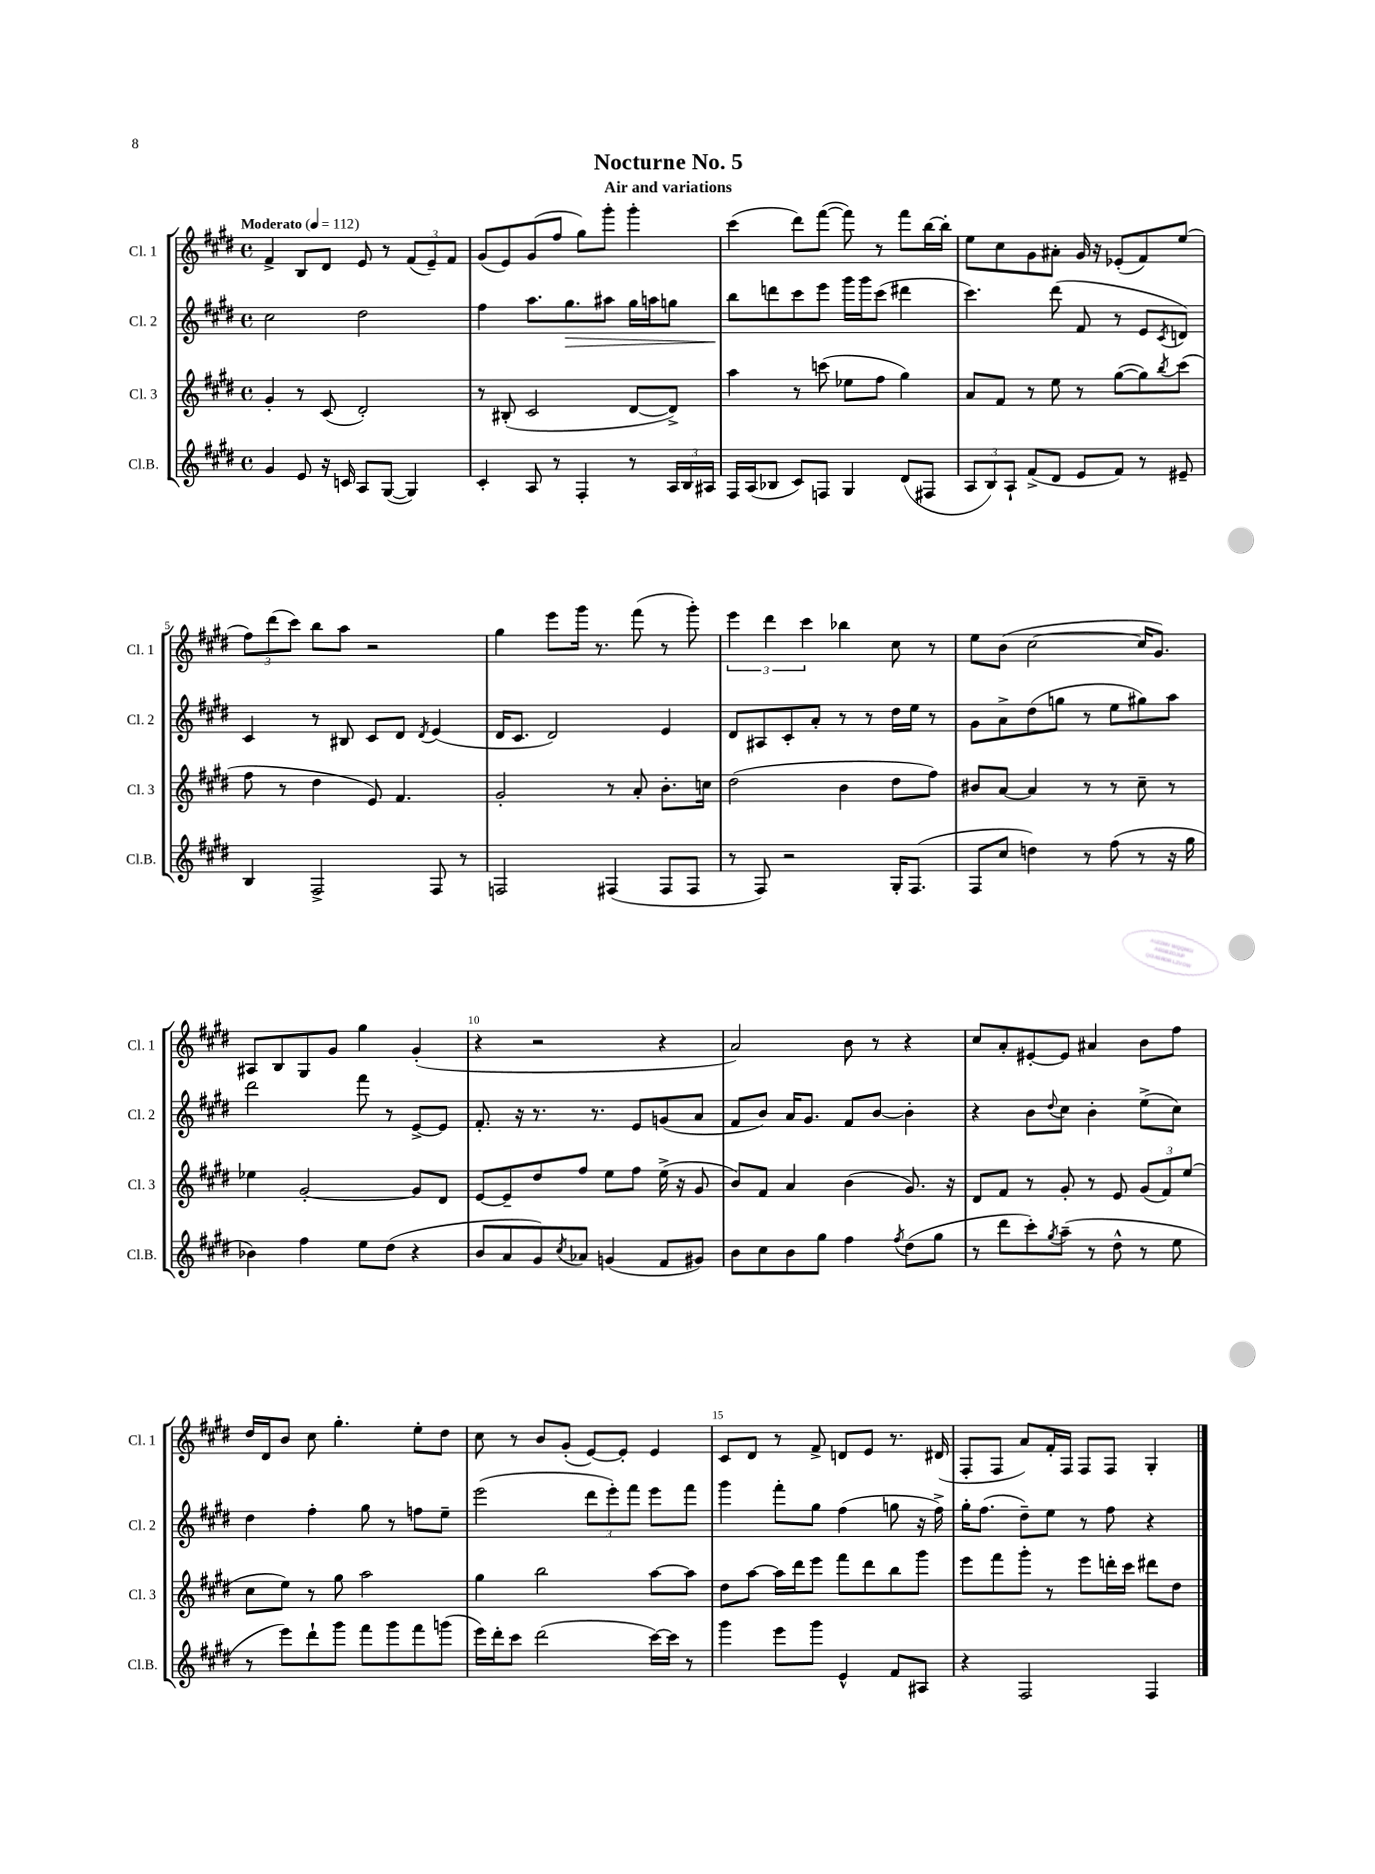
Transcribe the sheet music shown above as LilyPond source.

\header { title = "Nocturne No. 5" subtitle = "Air and variations" }
<<
\new StaffGroup <<
\new Staff = "s0" \with { instrumentName = "Cl. 1" shortInstrumentName = "Cl. 1" } {
    \clef treble \key e \major \defaultTimeSignature \time 4/4 \tempo "Moderato" 4 = 112
    fis'4-> b8 dis'8 e'8 r8 \tuplet 3/2 { fis'8( e'8--) fis'8 } |
    gis'8( e'8) gis'8( fis''8 gis''8) gis'''8-. gis'''4-. |
    cis'''4( dis'''8) fis'''8~( fis'''8) r8 fis'''8 b''16~ b''16-. |
    e''8 cis''8 gis'8 ais'8-. gis'16 r16 ees'8-.( fis'8) e''8( |
    \tuplet 3/2 { fis''8) dis'''8( cis'''8) } b''8 a''8 r2 |
    gis''4 e'''8 gis'''16 r8. fis'''8( r8 gis'''8-.) |
    \tuplet 3/2 { e'''4 dis'''4 cis'''4 } bes''4 cis''8 r8 |
    e''8 b'8( cis''2~ cis''16 gis'8.) |
    ais8 b8 gis8 gis'8 gis''4 gis'4-.( |
    r4 r2 r4 |
    a'2) b'8 r8 r4 |
    cis''8 a'8-. eis'8~-. eis'8 ais'4 b'8 fis''8 |
    dis''16 dis'16 b'8 cis''8 gis''4.-. e''8-. dis''8 |
    cis''8 r8 b'8 gis'8-.( e'8~) e'8-. e'4 |
    cis'8 dis'8 r8 fis'8-> d'8 e'8 r8. dis'16( |
    fis8-. fis8 a'8) fis'16-. fis16 fis8 fis8 gis4-. \bar "|." |
}
\new Staff = "s1" \with { instrumentName = "Cl. 2" shortInstrumentName = "Cl. 2" } {
    \clef treble \key e \major \defaultTimeSignature \time 4/4
    cis''2 dis''2 |
    fis''4 a''8. gis''8.\> ais''8 gis''16 a''16 g''8 |
    b''8\! d'''8 cis'''8 e'''8 gis'''16 gis'''16 cis'''8( dis'''4 |
    cis'''4.) dis'''8( fis'8 r8 e'8 \acciaccatura { cis'8 } d'8) |
    cis'4 r8 bis8 cis'8 dis'8 \acciaccatura { dis'8 } e'4( |
    dis'16 cis'8. dis'2) e'4 |
    dis'8 ais8 cis'8-. a'8-. r8 r8 dis''16 e''16 r8 |
    gis'8 a'8-> dis''8( g''8 r8 e''8 gis''8) a''8 |
    dis'''2 fis'''8 r8 e'8~-> e'8 |
    fis'8.-. r16 r8. r8. e'8 g'8( a'8 |
    fis'8 b'8) a'16 gis'8. fis'8 b'8~ b'4-. |
    r4 b'8 \appoggiatura { dis''8 } cis''8 b'4-. e''8->( cis''8) |
    dis''4 fis''4-. gis''8 r8 f''8 e''8-- |
    e'''2( \tuplet 3/2 { dis'''8 e'''8-.) fis'''8 } e'''8 fis'''8 |
    gis'''4 fis'''8-. gis''8 fis''4( g''8 r16 fis''16->) |
    gis''16-. fis''8.( dis''8--) e''8 r8 fis''8 r4 \bar "|." |
}
\new Staff = "s2" \with { instrumentName = "Cl. 3" shortInstrumentName = "Cl. 3" } {
    \clef treble \key e \major \defaultTimeSignature \time 4/4
    gis'4-. r8 cis'8( dis'2-.) |
    r8 bis8-.( cis'2 dis'8~ dis'8->) |
    a''4 r8 c'''8( ees''8 fis''8 gis''4) |
    a'8 fis'8 r8 e''8 r8 gis''8~( gis''8) \acciaccatura { b''8 } cis'''8( |
    fis''8 r8 dis''4 e'8) fis'4. |
    gis'2-. r8 a'8-. b'8.-. c''16 |
    dis''2( b'4 dis''8 fis''8) |
    bis'8 a'8~ a'4 r8 r8 cis''8-- r8 |
    ees''4 gis'2~-. gis'8 dis'8 |
    e'8~ e'8-- dis''8 fis''8 e''8 fis''8 e''16->( r16 gis'8 |
    b'8) fis'8 a'4 b'4( gis'8.) r16 |
    dis'8 fis'8 r8 gis'8-. r8 e'8 \tuplet 3/2 { gis'8( fis'8) e''8( } |
    cis''8 e''8) r8 gis''8 a''2 |
    gis''4 b''2 a''8~ a''8 |
    dis''8 a''8~ a''16 dis'''16 e'''8 fis'''8 dis'''8 b''8 gis'''8 |
    e'''8 fis'''8 gis'''8-. r8 e'''8 d'''16-. cis'''16 dis'''8 dis''8 \bar "|." |
}
\new Staff = "s3" \with { instrumentName = "Cl.B." shortInstrumentName = "Cl.B." } {
    \clef treble \key e \major \defaultTimeSignature \time 4/4
    gis'4 e'8 r16 c'16 a8 gis8~( gis4) |
    cis'4-. a8 r8 fis4-. r8 \tuplet 3/2 { a16 b16 ais16 } |
    fis16 a16( bes8 cis'8) f8 gis4 dis'8( fis8 |
    \tuplet 3/2 { a8 b8) a8-! } fis'8->( dis'8 e'8 fis'8) r8 eis'8-- |
    b4 fis2-> fis8 r8 |
    f2 fis4( fis8 fis8 |
    r8 fis8) r2 gis16-. fis8.( |
    fis8 cis''8 d''4) r8 fis''8( r8 r16 gis''16 |
    bes'4) fis''4 e''8 dis''8( r4 |
    b'8 a'8 gis'8) \acciaccatura { cis''8 } aes'8 g'4( fis'8 gis'8) |
    b'8 cis''8 b'8 gis''8 fis''4 \acciaccatura { fis''8 } dis''8( gis''8 |
    r8 dis'''8 cis'''8-.) \acciaccatura { gis''8 } a''8--( r8 dis''8-^ r8 e''8 |
    r8 e'''8) dis'''8-! gis'''8 fis'''8 gis'''8 fis'''8 g'''8( |
    e'''16) dis'''16-. cis'''8 dis'''2( cis'''16~) cis'''16 r8 |
    gis'''4 e'''8 gis'''8 e'4-^ fis'8 ais8 |
    r4 fis2 fis4 \bar "|." |
}
>>
>>
\layout { \context { \Score \override BarNumber.break-visibility = ##(#f #t #t) barNumberVisibility = #(every-nth-bar-number-visible 5) } }
